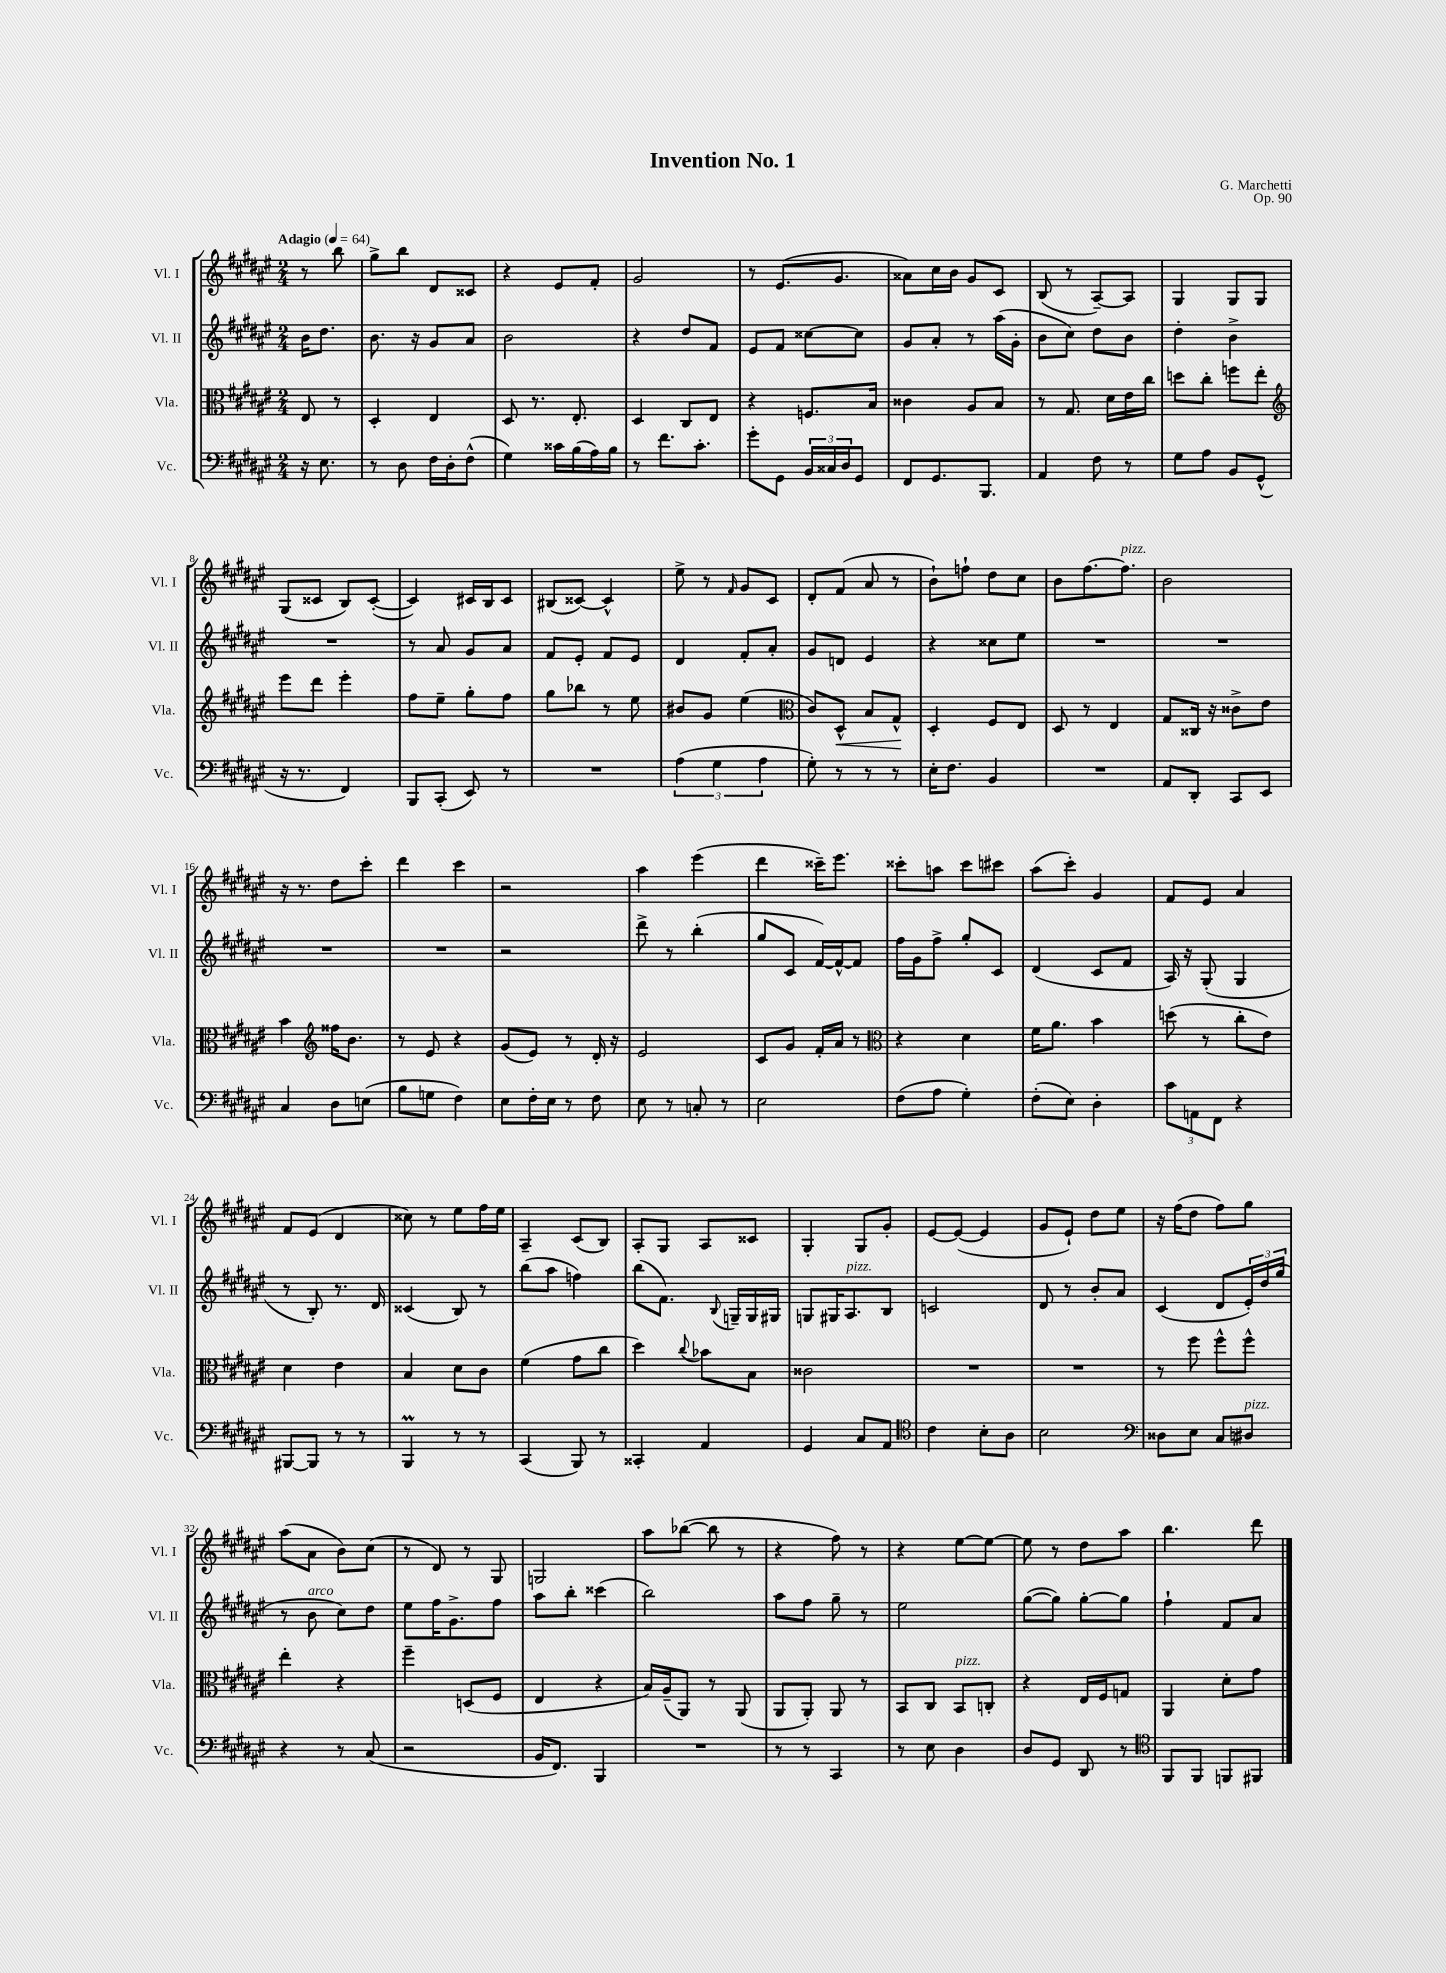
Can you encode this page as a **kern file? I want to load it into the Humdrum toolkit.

**kern	**kern	**kern	**kern
*staff4	*staff3	*staff2	*staff1
*clefF4	*clefC3	*clefG2	*clefG2
*k[f#c#g#d#a#e#]	*k[f#c#g#d#a#e#]	*k[f#c#g#d#a#e#]	*k[f#c#g#d#a#e#]
*M2/4	*M2/4	*M2/4	*M2/4
*MM64	*MM64	*MM64	*MM64
16r	8E#	16b	8r
8.E#	.	8.dd#	.
.	8r	.	8bb
=	=	=	=
8r	4D#'	8.b	8gg#^
8D#	.	.	8bb
.	.	16r	.
16F#	4E#	8g#	8d#
16D#'	.	.	.
(8F#^^	.	8a#	8c##
=	=	=	=
4G#)	8D#	2b	4r
.	8.r	.	.
16c##	.	.	8e#
(16B	8.E#'	.	.
16A#)	.	.	8f#'
16B	.	.	.
=	=	=	=
8r	4D#	4r	2g#
8.f#	.	.	.
.	8C#	8dd#	.
8.c#'	.	.	.
.	8E#	8f#	.
=	=	=	=
8g#'	4r	8e#	8r
8GG#	.	8f#	(8.e#
24BB	8.F	[8cc##	.
24C##	.	.	.
.	.	.	8.g#
24D#	.	.	.
8GG#	.	8cc##]	.
.	16B	.	.
=	=	=	=
8FF#	4c##	8g#	8a##)
8.GG#	.	8a#'	16cc#
.	.	.	16b
.	8A#	8r	8g#
8.BBB	.	.	.
.	8B	(16aa#	8c#
.	.	16g#'	.
=	=	=	=
4AA#	8r	8b	(8B
.	8.G#	8cc#)	8r
8F#	.	8dd#	[8A#~)
.	16d#	.	.
8r	16e#	8b	8A#]
.	16cc#	.	.
=	=	=	=
8G#	8dd	4dd#'	4G#
8A#	8cc#'	.	.
8BB	8ff	4b^	8G#
(8GG#^^	8ee#'	.	8G#
=	=	=	=
*	*clefG2	*	*
16r	8eee#	2r	(8G#
8.r	.	.	.
.	8ddd#	.	8c##
4FF#)	4eee#'	.	8B)
.	.	.	([8c##'
=	=	=	=
8BBB	8ff#	8r	4c##])
(8CC#'	8ee#~	8a#	.
8EE#)	8gg#'	8g#	16c#
.	.	.	16B
8r	8ff#	8a#	8c#
=	=	=	=
2r	8gg#	8f#	(8B#
.	8bb-	8e#'	[8c##)
.	8r	8f#	4c##^^]
.	8ee#	8e#	.
=	=	=	=
(6A#	8b#	4d#	8ee#^
.	8g#	.	8r
6G#	.	.	.
.	.	.	16qqf#
.	(4ee#	8f#'	8g#
6A#	.	.	.
.	.	8a#'	8c#
=	=	=	=
*	*clefC3	*	*
8G#')	8c#)	8g#	8d#'
8r	8D#^^	8d	(8f#
8r	8B	4e#	8a#
8r	8G#^^	.	8r
=	=	=	=
16E#'	4D#'	4r	8b`)
8.F#	.	.	.
.	.	.	8ff`
4BB	8F#	8cc##	8dd#
.	8E#	8ee#	8cc#
=	=	=	=
2r	8D#	2r	8b
.	8r	.	[8.ff#
.	4E#	.	.
.	.	.	8.ff#]
=	=	=	=
8AA#	8G#	2r	2b
8DD#'	16C##	.	.
.	16r	.	.
8CC#	8c##^	.	.
8EE#	8e#	.	.
=	=	=	=
4C#	4b	2r	16r
.	.	.	8.r
*	*clefG2	*	*
8D#	16ff##	.	8dd#
.	8.b	.	.
(8E	.	.	8ccc#'
=	=	=	=
8B	8r	2r	4ddd#
8G	8e#	.	.
4F#)	4r	.	4ccc#
=	=	=	=
8E#	(8g#	2r	2r
16F#'	8e#)	.	.
16E#	.	.	.
8r	8r	.	.
8F#	16d#'	.	.
.	16r	.	.
=	=	=	=
8E#	2e#	8ddd#^	4aa#
8r	.	8r	.
8C'	.	(4bb'	(4eee#
8r	.	.	.
=	=	=	=
2E#	8c#	8gg#	4ddd#
.	8g#	8c#	.
.	16f#'	[16f#)	16ccc##~)
.	16a#	16f#^^_	8.eee#
.	8r	8f#]	.
=	=	=	=
*	*clefC3	*	*
(8F#	4r	16ff#	8ccc##'
.	.	16g#	.
8A#	.	8ff#^	8aa
4G#')	4d#	8gg#'	8ccc##
.	.	8c#	8ccc#
=	=	=	=
(8F#'	16f#	(4d#	(8aa#
.	8.a#	.	.
8E#)	.	.	8ccc#')
4D#'	4b	8c#	4g#
.	.	8f#	.
=	=	=	=
12c#	(8dd	16A#)	8f#
.	.	16r	.
12AA	.	.	.
.	8r	(8G#'	8e#
12FF#	.	.	.
4r	8cc#'	4G#	4a#
.	8e#)	.	.
=	=	=	=
[8BBB#	4d#	8r	8f#
8BBB#]	.	8B')	(8e#
8r	4e#	8.r	4d#
8r	.	.	.
.	.	16d#	.
=	=	=	=
4BBB	4B	(4c##	8cc##)
.	.	.	8r
8r	8d#	8B)	8ee#
8r	8c#	8r	16ff#
.	.	.	16ee#
=	=	=	=
(4CC#	(4f#	(8bb	4A#~
.	.	8aa#	.
8BBB)	8g#	4ff)	(8c#
8r	8cc#	.	8B)
=	=	=	=
4CC##'	4dd#)	(8bb	8A#'
.	.	8.f#)	8G#
.	8qqcc#	.	.
4AA#	8b-	.	8A#
.	.	8qqB	.
.	.	16G~	.
.	8B	16G	8c##
.	.	16G#	.
=	=	=	=
4GG#	2c##	8G	4G#'
.	.	16G#	.
.	.	8.A#	.
8C#	.	.	8G#
8AA#	.	8B	8g#'
=	=	=	=
*clefC4	*	*	*
4c#	2r	2c	[8e#
.	.	.	(8e#_
8B'	.	.	4e#]
8A#	.	.	.
=	=	=	=
2B	2r	8d#	8g#
.	.	8r	8e#`)
.	.	8b'	8dd#
.	.	8a#	8ee#
=	=	=	=
*clefF4	*	*	*
8D##	8r	(4c#	16r
.	.	.	(16ff#
8E#	8ff#	.	8dd#
8C#	8ff#^^	8d#	8ff#)
8D#	8ff#^^	24e#')	8gg#
.	.	24dd#	.
.	.	(24gg#	.
=	=	=	=
4r	4ee#'	8r	(8aa#
.	.	8b	8a#
8r	4r	8cc#)	8b)
(8C#	.	8dd#	(8cc#
=	=	=	=
2r	4ff#~	8ee#	8r
.	.	16ff#	8d#)
.	.	8.g#^	.
.	(8D	.	8r
.	8F#	8ff#	8G#
=	=	=	=
16BB	4E#	8aa#	2G
8.FF#)	.	.	.
.	.	8bb'	.
4BBB	4r	(4ccc##	.
=	=	=	=
2r	16B)	2bb)	8aa#
.	(16A#~	.	.
.	8AA#)	.	([8bb-
.	8r	.	8bb-]
.	(8AA#	.	8r
=	=	=	=
8r	8AA#	8aa#	4r
8r	8AA#')	8ff#	.
4CC#	8AA#	8gg#~	8ff#)
.	8r	8r	8r
=	=	=	=
8r	8BB	2ee#	4r
8E#	8C#	.	.
4D#	8BB	.	[8ee#
.	8C'	.	8ee#_
=	=	=	=
8D#	4r	([8gg#	8ee#]
8GG#	.	8gg#])	8r
8DD#	16E#	[8gg#'	8dd#
.	16F#	.	.
8r	8G	8gg#]	8aa#
=	=	=	=
*clefC4	*	*	*
8FF#	4AA#	4ff#`	4.bb
8FF#	.	.	.
8FF	8d#'	8f#	.
8FF#	8g#	8a#	8ddd#
==	==	==	==
*-	*-	*-	*-
